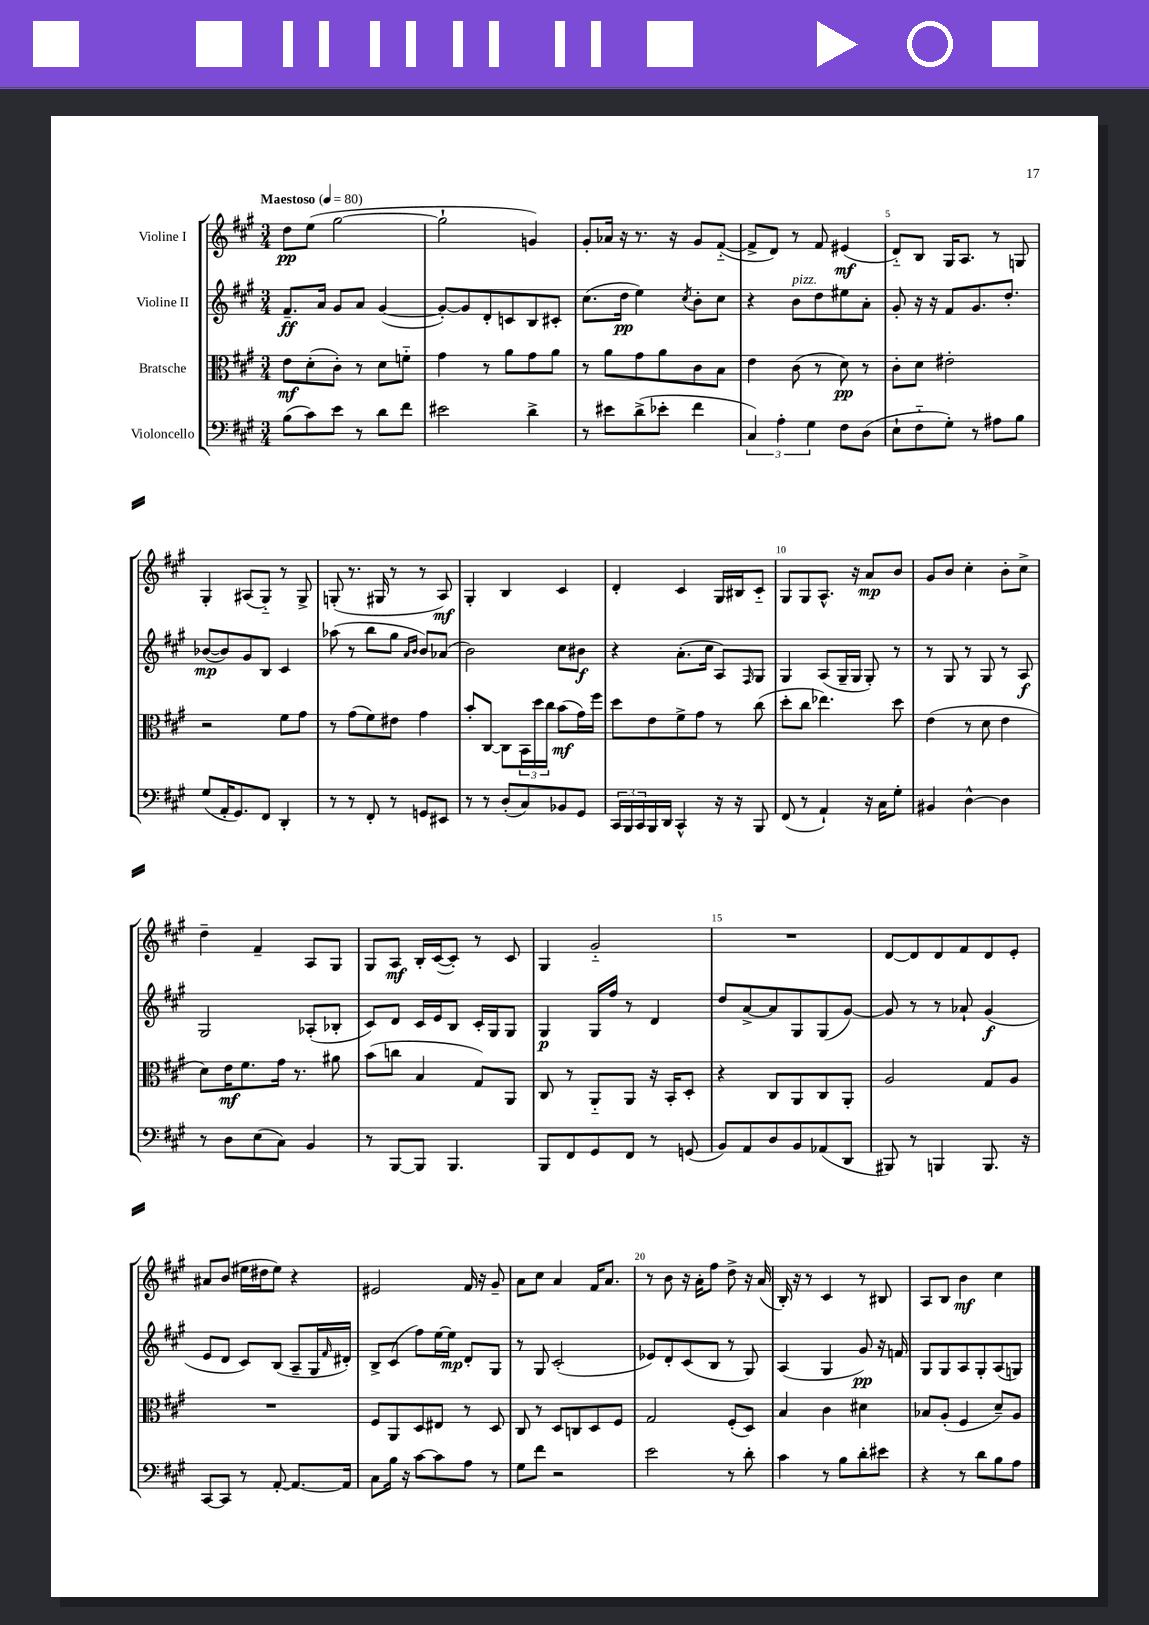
<<
\new StaffGroup <<
\new Staff = "s0" \with { instrumentName = "Violine I" } {
    \clef treble \key a \major \numericTimeSignature \time 3/4 \tempo "Maestoso" 4 = 80
    d''8\pp e''8( gis''2~ |
    gis''2-! g'4) |
    gis'8-. aes'16 r16 r8. r16 gis'8 fis'8~-_( |
    fis'8-> d'8) r8 fis'8 eis'4\mf( |
    d'8-_) b8 gis16 a8. r8 g8 |
    gis4-. ais8( gis8-_) r8 gis8-> |
    g8-.( r8. gis16 r8 r8 a8\mf) |
    gis4-. b4 cis'4 |
    d'4-. cis'4 gis16 bis16 cis'8-_ |
    gis8 gis8 a8.-^ r16 a'8\mp b'8 |
    gis'8 b'8 cis''4-. b'8-. cis''8-> |
    d''4-- fis'4-- a8 gis8 |
    gis8 a8\mf b16-. cis'16~( cis'8-.) r8 cis'8 |
    gis4 gis'2-_ |
    R2. |
    d'8~ d'8 d'8 fis'8 d'8 e'8-. |
    ais'8 b'8( eis''16 dis''16 eis''8) r4 |
    eis'2 fis'16 r16 gis'8-- |
    a'8 cis''8 a'4 fis'16 a'8. |
    r8 b'8 r16 a'16-. fis''8 d''8-> r16 a'16( |
    b16-.) r16 r8 cis'4 r8 bis8 |
    a8 b8 b'4\mf cis''4 \bar "|." |
}
\new Staff = "s1" \with { instrumentName = "Violine II" } {
    \clef treble \key a \major \numericTimeSignature \time 3/4
    fis'8.--\ff a'16 gis'8 a'8 gis'4~( |
    gis'8~-.) gis'8 d'8-. c'8 b8 cis'8-. |
    cis''8.( d''16\pp e''4) \acciaccatura { cis''8 } b'8-. cis''8 |
    r4 b'8^\markup { \italic "pizz." } d''8 eis''8 a'8-. |
    gis'8-. r16 r16 fis'8 gis'8. d''8.-. |
    bes'8~\mp( bes'8) gis'8 b8 cis'4 |
    aes''8( r8 b''8 gis''8 \grace { a'16 b'16 } b'8) aes'8( |
    b'2) cis''8 bis'8\f |
    r4 a'8.-.( cis''16 a8) \grace { fis16 } gis8 |
    gis4 a8( gis16-- gis16 gis8-.) r8 |
    r8 gis8 r8 gis8 r8 a8\f |
    gis2 aes8-.( bes8-. |
    cis'8) d'8 cis'16 e'16 b8 cis'16-. gis16 gis8 |
    gis4\p gis16 fis''16 r8 d'4 |
    d''8 a'8~-> a'8 gis8 gis8( gis'8~) |
    gis'8 r8 r8 aes'8-! gis'4\f( |
    e'8 d'8 cis'8) b8( a8-- gis16 \grace { fis'16 } dis'16-.) |
    b8-> cis'8( fis''8) e''16~ e''16\mp d'8-. gis8 |
    r8 gis8 cis'2-.( |
    ees'8) d'8-. cis'8( b8 r8 gis8) |
    a4( gis4 gis'8\pp) r16 f'16 |
    gis8 gis8 a8 gis8-. a8( g8) \bar "|." |
}
\new Staff = "s2" \with { instrumentName = "Bratsche" } {
    \clef alto \key a \major \numericTimeSignature \time 3/4
    e'8\mf d'8-.( cis'8-.) r8 d'8 f'8-_ |
    gis'4 r8 a'8 gis'8 a'8 |
    r8 a'8 gis'8 a'8 cis'8 b8 |
    e'4 cis'8( r8 d'8\pp) r8 |
    cis'8-. d'8 eis'2-. |
    r2 fis'8 gis'8 |
    r8 gis'8( fis'8) eis'8 gis'4 |
    b'8-. cis8~ cis8 \tuplet 3/2 { b,16 d''16 cis''16 } b'8\mf( gis'16) fis''16 |
    d''8 e'8 fis'8-> gis'8 r8 cis''8( |
    d''8-. cis''8 ees''4.) d''8 |
    e'4( r8 d'8 e'4 |
    d'8) e'16\mf fis'8. gis'16 r8. ais'8 |
    b'8( c''8 b4 gis8) a,8 |
    cis8 r8 a,8-_ a,8 r16 b,16-. d8-. |
    r4 cis8 a,8 cis8 a,8-. |
    a2 gis8 a8 |
    R2. |
    fis8 a,8 d8 eis8 r8 d8 |
    cis8 r8 d8 c8 d8 fis8 |
    gis2 fis8-.( d8) |
    b4 cis'4 dis'4 |
    bes8 a8-.( fis4 d'8--) a8 \bar "|." |
}
\new Staff = "s3" \with { instrumentName = "Violoncello" } {
    \clef bass \key a \major \numericTimeSignature \time 3/4
    b8( cis'8) e'8 r8 d'8 fis'8 |
    eis'2 d'4-> |
    r8 eis'8 d'8->( ees'8-. fis'4 |
    \tuplet 3/2 { cis4) a4-. gis4 } fis8 d8( |
    e8-! fis8-_ gis8-.) r8 ais8 b8 |
    gis8( a,16-. gis,8.) fis,8 d,4-. |
    r8 r8 fis,8-. r8 g,8 eis,8 |
    r8 r8 d8-.( cis8) bes,8 gis,8 |
    \tuplet 3/2 { cis,16 b,,16 cis,16 } b,,16 d,16 cis,4-^ r16 r16 b,,8 |
    fis,8( r8 a,4-!) r16 cis16 gis8-. |
    bis,4 d4~-^ d4 |
    r8 d8 e8( cis8) b,4 |
    r8 b,,8~ b,,8 b,,4. |
    b,,8 fis,8 gis,8 fis,8 r8 g,8( |
    b,8) a,8 d8 b,8 aes,8( d,8 |
    bis,,8) r8 b,,4 b,,8. r16 |
    cis,8~ cis,8 r8 a,8~-. a,8.~ a,16 |
    cis8 b16 r16 cis'8~ cis'8 a8 r8 |
    gis8 fis'8 r2 |
    e'2 r8 d'8-. |
    cis'4 r8 b8 d'8-. eis'8 |
    r4 r8 d'8 b8 a8 \bar "|." |
}
>>
>>
\layout { \context { \Score \override BarNumber.break-visibility = ##(#f #t #t) barNumberVisibility = #(every-nth-bar-number-visible 5) } }
